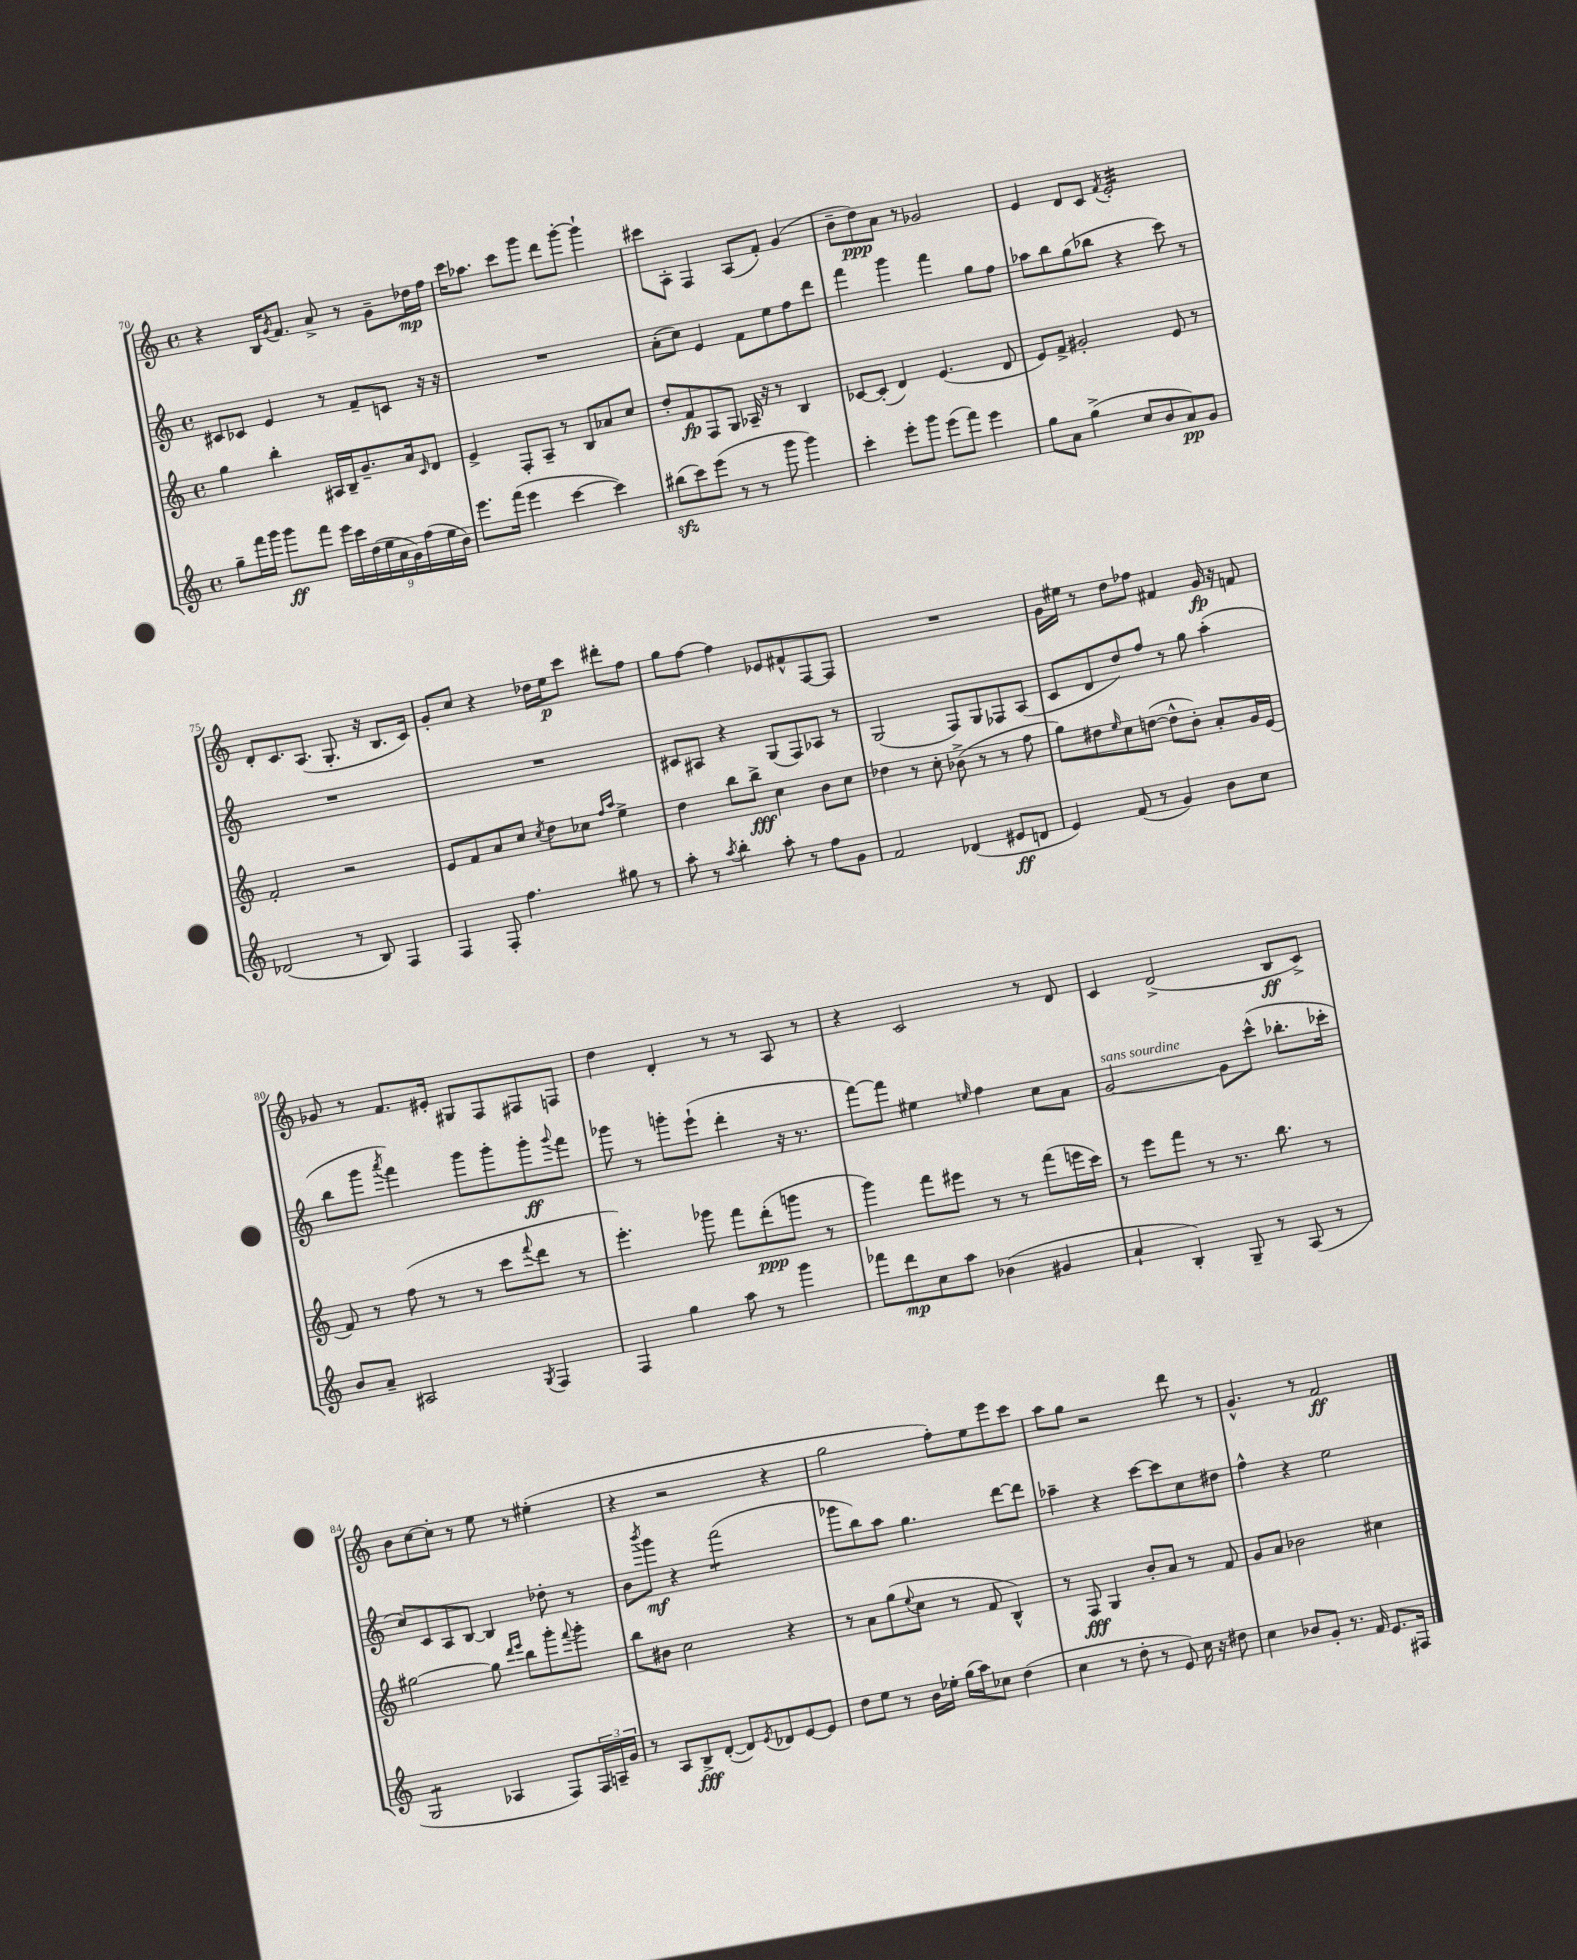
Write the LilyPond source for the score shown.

<<
\new StaffGroup <<
\new Staff = "s0" {
    \clef treble \key c \major \defaultTimeSignature \time 4/4
    r4 b16 \acciaccatura { g'8 } f'8. a'8-> r8 g'8-- des''16\mp f''16 |
    c'''16 aes''8. c'''8 g'''8 d'''8 g'''8~-. g'''4-! |
    cis'''8 a8-. f4 a8( f'8-.) g'4( |
    b'8-- d''8\ppp) a'8 r8 ges'2 |
    e'4 d'8 c'8 \acciaccatura { f'8 } e'2:32-. |
    d'8-. c'8. a8.( g8.-. r16 b8. c'16) |
    g'8-. c''8 r4 des''16 e''16\p c'''8 dis'''8-. f''8 |
    g''8 f''8~ f''4 ees'8 fis'8-^ f8~ f8 |
    R1 |
    g'16 eis''16 r8 d''8 fes''8 fis'4 g'16\fp r16 f'8 |
    ges'8 r8 f'8. eis'16-. gis8 f8 fis8 f8 |
    d''4 d'4-. r8 r8 a8 r8 |
    r4 c'2 r8 d'8 |
    c'4 d'2->( b8\ff c'8->) |
    b'8 c''8~ c''8-. r8 e''8 r8 eis''4-.( |
    r4 r2 r4 |
    g''2 f''8-.) e''8 e'''8 c'''8 |
    a''8 g''8 r2 d'''8 r8 |
    g'4.-^ r8 f'2\ff \bar "|." |
}
\new Staff = "s1" {
    \clef treble \key c \major \defaultTimeSignature \time 4/4
    cis'8 ces'8 e'4 r8 f'8-- c'8 r16 r16 |
    R1 |
    a'8-.( c''8) e'4 f'8 e''8 f''8 d'''8 |
    f'''4 g'''4 f'''4 g''8 f''8 |
    aes''8 b''8 g''8( bes''8 r4 c'''8) r8 |
    R1 |
    R1 |
    cis'8 ais8 r4 g8( f8) aes8 r8 |
    g2( f8) g8 fes8 a8( |
    c'8 d'8 d''8) f''8 r8 g''8 a''4-.( |
    b''8 g'''8 \acciaccatura { a'''8 } f'''4) g'''8 g'''8-. g'''8-.\ff \appoggiatura { g'''8 } f'''8 |
    ges'''8 r8 g'''8-. e'''8-!( d'''4-. r16 r8. |
    f'''8~) f'''8 eis''4 \grace { e''16 } f''4 c''8 a'8 |
    g'2~^\markup { \italic "sans sourdine" } g'8 c'''8-^( bes''8.-. ces'''16-. |
    c''8) c'8 a8 b8~ b4 des''8-. r8 |
    b'8 \acciaccatura { b'''8 } g'''8\mf r4 f'''2:8( |
    ges'''8 b''8) a''8 g''4. d'''8~ d'''8 |
    aes''4-- r4 c'''8~ c'''8 c''8 dis''8 |
    f''4-^ r4 e''2 \bar "|." |
}
\new Staff = "s2" {
    \clef treble \key c \major \defaultTimeSignature \time 4/4
    g''4 b''4-. ais16 b16-- g'8.-- a'16 \grace { c'16 } d'8 |
    e'4-> f8-. a8-- r8 b8 aes'8 c''8 |
    d''8-. f'8\fp f8 g8 aes16-- r16 r8 b4 |
    ces'8~ ces'8-.( d'4) e'4.( d'8 |
    e'8) f'8-> gis'2-. e'8 r8 |
    f'2-. r2 |
    e'8 f'8 a'8 c''8 \acciaccatura { c''8 } d''8 ces''8 \grace { f''16 a''16 } e''4-> |
    d''4 b''8 b''8->\fff c''4 b'8 c''8 |
    des''4 r8 c''8-. bes'8->( r8 r8 f''8 |
    g''8) dis''8 \grace { e''16 } c''8 d''8~( d''8-^ b'8-.) a'8-. g'16 e'16( |
    f'8) r8 f''8( r8 r8 c'''8 \appoggiatura { f'''8 } d'''8 r8 |
    e'''4.-.) ges'''8 f'''8 d'''8-.\ppp( g'''8 r8 |
    g'''4) f'''8 eis'''8 r8 r8 f'''8( e'''16 c'''16) |
    r8 e'''8 f'''8 r8 r8. b''8. r8 |
    gis''2~ gis''8 \grace { d'''16 e'''16 } b''8 g'''8-. \appoggiatura { f'''8 } g'''8-. |
    b''8 bis'8 c''2 r4 |
    r8 a'8 g''8( \appoggiatura { e''8 } c''8 r8 f'8 b4-^) |
    r8 f8\fff g4 b'8-. a'8 r8 f'8 |
    g'8 a'8 bes'2 cis''4 \bar "|." |
}
\new Staff = "s3" {
    \clef treble \key c \major \defaultTimeSignature \time 4/4
    g''8-- f'''16 g'''16 g'''8\ff f'''8 \tuplet 9/8 { e'''16 c'''16 d''16( e''16 a'16 g'16) f''16( e''16 b'16) } |
    e'''8. f'''16( e'''4 c'''4~ c'''4) |
    bis''8\sfz( c'''8) e'''8( r8 r8 g'''8 g'''4) |
    c'''4-. e'''8-. g'''8 e'''8( f'''8) e'''4 |
    g''8 a'8 g''4->( c''8 b'8 a'8\pp) g'8 |
    des'2( r8 b8) f4 |
    f4 f8-. f''4. gis''8 r8 |
    a''8-. r8 \acciaccatura { a''8 } b''4-. a''8-. r8 f''8 g'8 |
    f'2 des'4( eis'8\ff d'8 |
    e'4) f'8( r8 g'4) b'8 c''8 |
    b'8 a'8-- ais2 \acciaccatura { g8 } f4 |
    f4 g''4 a''8 r8 g'''4 |
    fes'''8 d'''8\mp c''8 a''8 bes'4( gis'4 |
    a'4-! b4-.) g8-- r8 a8( r8 |
    g2:8 aes4 f8) \tuplet 3/2 { f16 a16-- g'16 } |
    r8 a8 b8->\fff d'8~-.( d'8) \acciaccatura { e'8 } des'8 e'8~ e'8 |
    d''8 e''8 r8 b'16 ees''16-. g''16( a''16) ces''8 d''4( |
    c''4 r8 d''8-. r8 e'8) c''16 r16 dis''8 |
    c''4 bes'8 g'8-. r8. f'16 e'8. fis16 \bar "|." |
}
>>
>>
\layout { \context { \Score currentBarNumber = #70 } }
